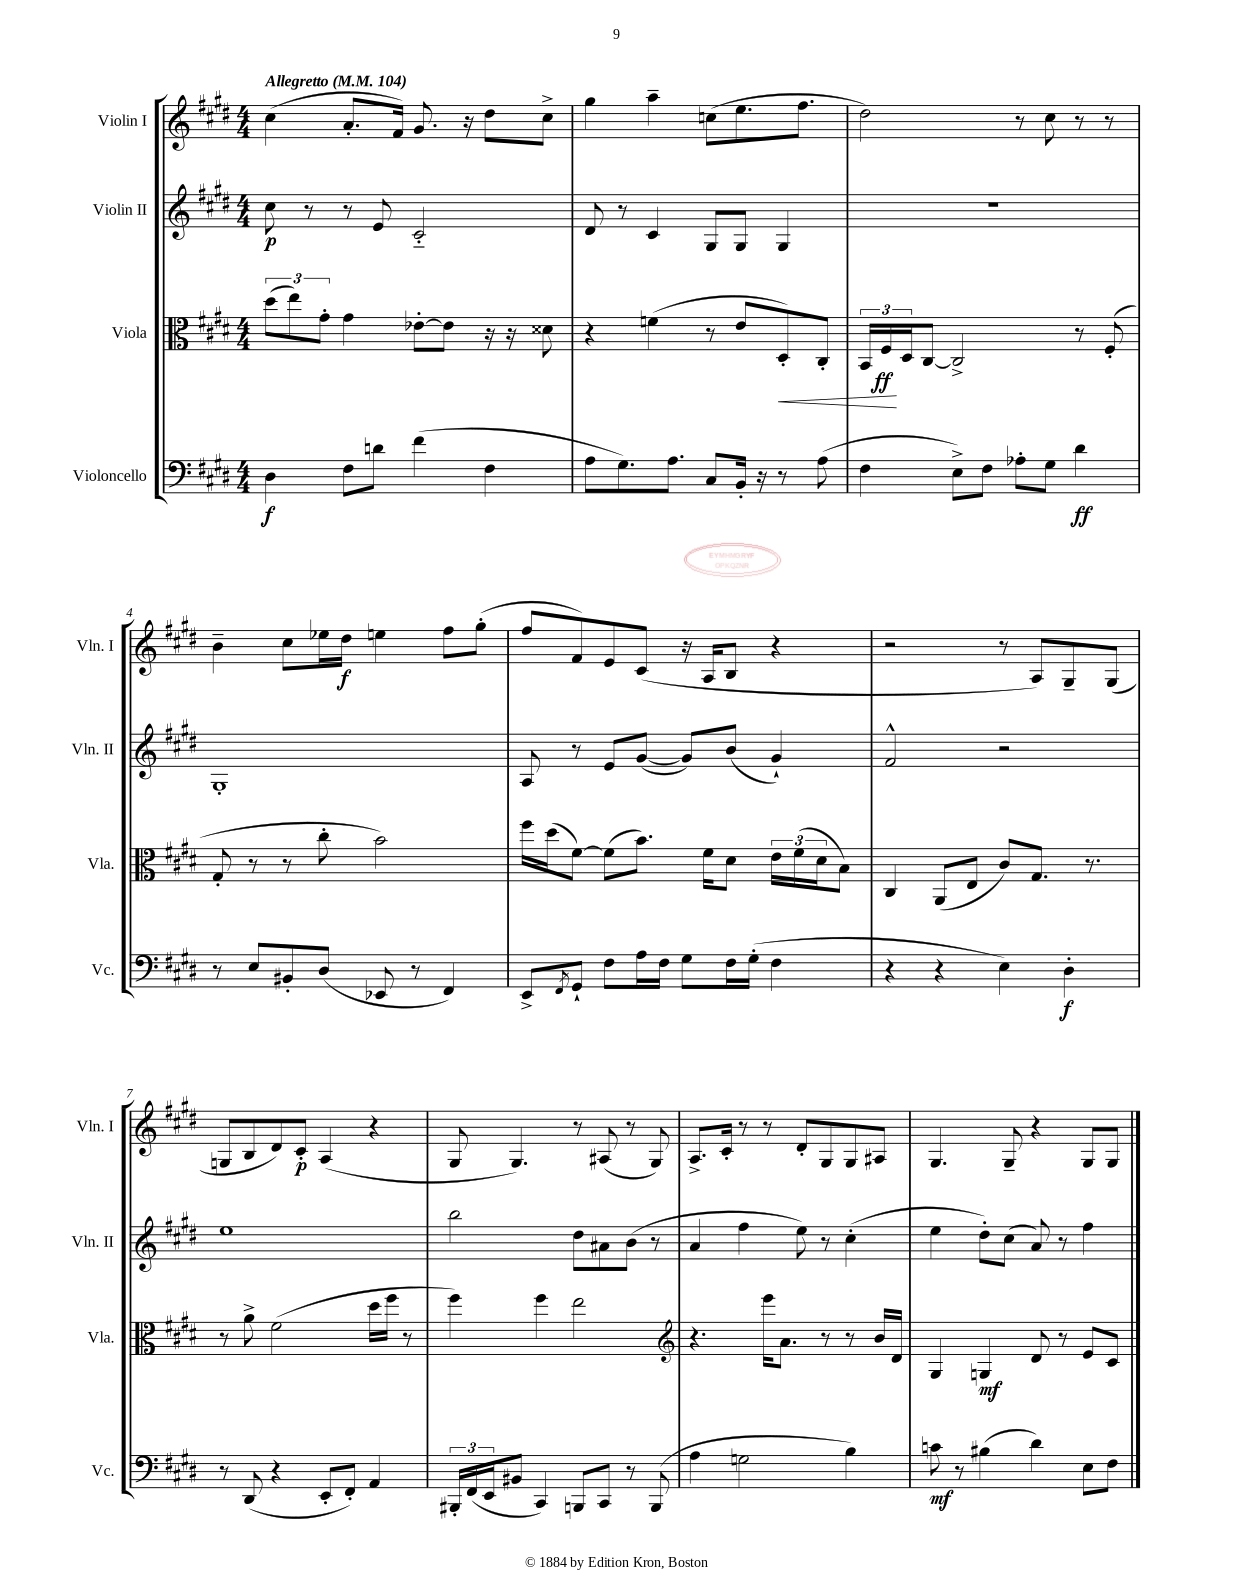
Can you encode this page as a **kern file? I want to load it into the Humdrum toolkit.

**kern	**dynam	**kern	**dynam	**kern	**dynam	**kern	**dynam
*part4	*part4	*part3	*part3	*part2	*part2	*part1	*part1
*staff4	*staff4	*staff3	*staff3	*staff2	*staff2	*staff1	*staff1
*I"Violoncello	*	*I"Viola	*	*I"Violin II	*	*I"Violin I	*
*I'Vc.	*	*I'Vla.	*	*I'Vln. II	*	*I'Vln. I	*
*clefF4	*	*clefC3	*	*clefG2	*	*clefG2	*
*k[f#c#g#d#]	*	*k[f#c#g#d#]	*	*k[f#c#g#d#]	*	*k[f#c#g#d#]	*
*M4/4	*	*M4/4	*	*M4/4	*	*M4/4	*
*MM104	*	*MM104	*	*MM104	*	*MM104	*
=1	=1	=1	=1	=1	=1	=1	=1
!	!	!	!	!	!	!LO:TX:a:B:t=Allegretto	!
4D#\	f	(12dd#\L	.	8cc#\	p	(4cc#\	.
.	.	12ee\)	.	.	.	.	.
.	.	.	.	8r	.	.	.
.	.	12g#'\J	.	.	.	.	.
8F#\L	.	4g#\	.	8r	.	8.a'/L	.
8dn\J	.	.	.	8e/	.	.	.
.	.	.	.	.	.	16f#/Jk)	.
(4f#\	.	[8e-X'\L	.	2c#/	.	8.g#/	.
.	.	8e-\J]	.	.	.	.	.
.	.	.	.	.	.	16r	.
4F#\	.	16r	.	.	.	8dd#\L	.
.	.	16r	.	.	.	.	.
.	.	8d##X\	.	.	.	8cc#^\J	.
=2	=2	=2	=2	=2	=2	=2	=2
8A\L	.	4r	.	8d#/	.	4gg#\	.
8.G#\)	.	.	.	8r	.	.	.
.	.	(4fn\	.	4c#/	.	4aa~\	.
8.A\J	.	.	.	.	.	.	.
8C#/L	.	8r	.	8G#/L	.	(8ccn\L	.
16BB'/Jk	.	8e/L	.	8G#/J	.	8.ee\	.
16r	.	.	.	.	.	.	.
!	!	!	!LO:HP:b	!	!	!	!
8r	.	8D#'/)	<	4G#/	.	.	.
.	.	.	.	.	.	8.ff#\J	.
(8A\	.	8C#'/J	.	.	.	.	.
=3	=3	=3	=3	=3	=3	=3	=3
4F#\	.	24BB/LL	.	1r	.	2dd#\)	.
.	.	24F#/	ff	.	.	.	.
.	.	24D#/J	[	.	.	.	.
.	.	[8C#/J	.	.	.	.	.
8E^\L)	.	2C#^/]	.	.	.	.	.
8F#\J	.	.	.	.	.	.	.
8A-X'\L	.	.	.	.	.	8r	.
8G#\J	.	.	.	.	.	8cc#\	.
4d#\	ff	8r	.	.	.	8r	.
.	.	(8F#'/	.	.	.	8r	.
!!LO:LB:g=z
=4	=4	=4	=4	=4	=4	=4	=4
8r	.	8G#'/	.	1G#'	.	4b~\	.
8E/L	.	8r	.	.	.	.	.
8BB#X'/	.	8r	.	.	.	8cc#\L	.
(8D#/J	.	8cc#'\	.	.	.	16ee-X\L	.
.	.	.	.	.	.	16dd#\JJ	f
8EE-X/	.	2b\)	.	.	.	4een\	.
8r	.	.	.	.	.	.	.
4FF#/)	.	.	.	.	.	8ff#\L	.
.	.	.	.	.	.	(8gg#'\J	.
=5	=5	=5	=5	=5	=5	=5	=5
8EE^/L	.	16ff#\LL	.	8A/	.	8ff#/L	.
.	.	(16dd#\J	.	.	.	.	.
8qFF#/	.	.	.	.	.	.	.
8GG#`/J	.	[8f#\J)	.	8r	.	8f#/)	.
8F#\L	.	(8f#\L]	.	8e/L	.	8e/	.
16A\L	.	8.b\J)	.	([8g#/J	.	(8c#/J	.
16F#\JJ	.	.	.	.	.	.	.
8G#\L	.	.	.	8g#/L])	.	16r	.
.	.	16f#\KL	.	.	.	16A/KL	.
16F#\L	.	8d#\J	.	(8b/J	.	8B/J	.
(16G#'\JJ	.	.	.	.	.	.	.
4F#\	.	24e\LL	.	4g#`/)	.	4r	.
.	.	(24f#\	.	.	.	.	.
.	.	24d#\J	.	.	.	.	.
.	.	8B\J)	.	.	.	.	.
=6	=6	=6	=6	=6	=6	=6	=6
4r	.	4C#/	.	2f#^^/	.	2r	.
4r	.	(8AA/L	.	.	.	.	.
.	.	8E/J	.	.	.	.	.
4E\)	.	8c#/L)	.	2r	.	8r	.
.	.	8.G#/J	.	.	.	8A/L)	.
4D#'\	f	.	.	.	.	8G#~/	.
.	.	8.r	.	.	.	.	.
.	.	.	.	.	.	(8G#/J	.
!!LO:LB:g=z
=7	=7	=7	=7	=7	=7	=7	=7
8r	.	8r	.	1ee	.	8Gn/L	.
(8DD#/	.	8a^\	.	.	.	8B/	.
4r	.	(2f#\	.	.	.	8d#/)	.
.	.	.	.	.	.	8c#'/J	p
8EE'/L	.	.	.	.	.	(4A/	.
8FF#'/J)	.	.	.	.	.	.	.
4AA/	.	16dd#\LL	.	.	.	4r	.
.	.	16ff#\JJ	.	.	.	.	.
.	.	8r	.	.	.	.	.
=8	=8	=8	=8	=8	=8	=8	=8
24BBB#X'/LL	.	4ff#\)	.	2bb\	.	8G#/	.
(24FF#/	.	.	.	.	.	.	.
24EE/J	.	.	.	.	.	.	.
8BB#X/J	.	.	.	.	.	4.G#/)	.
4CC#/)	.	4ff#\	.	.	.	.	.
8BBBn/L	.	2ee\	.	8dd#\L	.	8r	.
8CC#/J	.	.	.	8a#X\	.	(8A#X/	.
8r	.	.	.	(8b\J	.	8r	.
(8BBB/	.	.	.	8r	.	8G#/)	.
=9	=9	=9	=9	=9	=9	=9	=9
*	*	*clefG2	*	*	*	*	*
4A\	.	4.r	.	4a/	.	8.A^/L	.
.	.	.	.	.	.	16c#'/Jk	.
2Gn\	.	.	.	4ff#\	.	8r	.
.	.	16eee\KL	.	.	.	8r	.
.	.	8.a\J	.	.	.	.	.
.	.	.	.	8ee\)	.	8d#'/L	.
.	.	8r	.	8r	.	8G#/	.
4B\)	.	8r	.	(4cc#'\	.	8G#/	.
.	.	16b/LL	.	.	.	8A#X/J	.
.	.	16d#/JJ	.	.	.	.	.
=10	=10	=10	=10	=10	=10	=10	=10
8cn\	mf	4G#/	.	4ee\	.	4.G#/	.
8r	.	.	.	.	.	.	.
(4B#X\	.	4Gn/	mf	8dd#'\L)	.	.	.
.	.	.	.	(8cc#\J	.	8G#~/	.
4d#\)	.	8d#/	.	8a/)	.	4r	.
.	.	8r	.	8r	.	.	.
8E\L	.	8e/L	.	4ff#\	.	8G#/L	.
8F#\J	.	8c#/J	.	.	.	8G#/J	.
==	==	==	==	==	==	==	==
*-	*-	*-	*-	*-	*-	*-	*-
